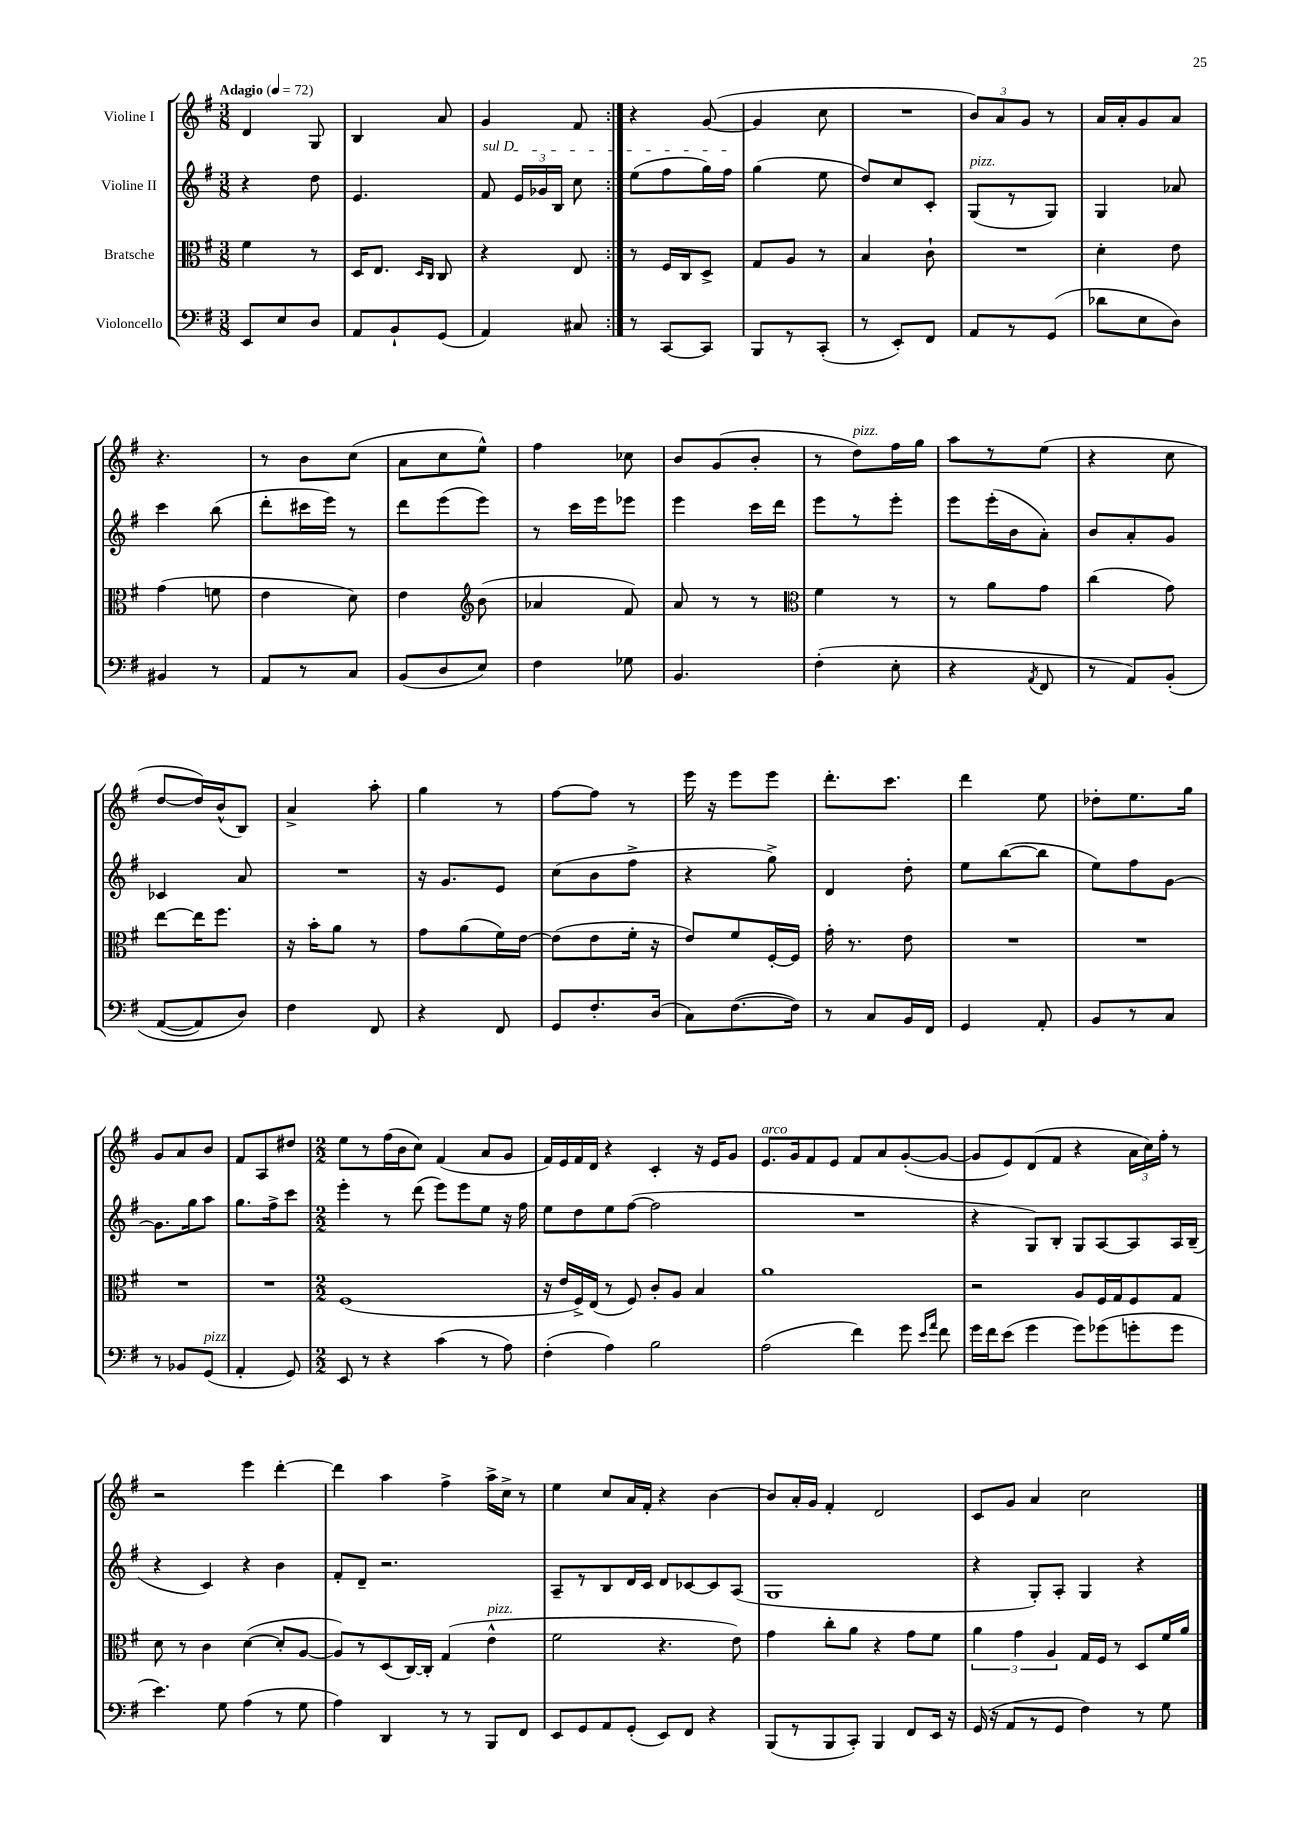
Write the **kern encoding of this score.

**kern	**kern	**kern	**kern
*part4	*part3	*part2	*part1
*staff4	*staff3	*staff2	*staff1
*I"Violoncello	*I"Bratsche	*I"Violine II	*I"Violine I
*clefF4	*clefC3	*clefG2	*clefG2
*k[f#]	*k[f#]	*k[f#]	*k[f#]
*M3/8	*M3/8	*M3/8	*M3/8
*MM72	*MM72	*MM72	*MM72
=1	=1	=1	=1
!	!	!	!LO:TX:a:B:t=Adagio
8EE/L	4f#\	4r	4d/
8E/	.	.	.
8D/J	8r	8dd\	8G/
=2	=2	=2	=2
8AA/L	16D/KL	4.e/	4B/
.	8.E/J	.	.
8BB`/	.	.	.
.	16qqD/LL	.	.
.	16qqC/JJ	.	.
(8GG/J	8C/	.	8a/
=3	=3	=3	=3
!	!	!LO:TX:a:i:t=sul D	!
4AA/)	4r	8f#/	4g/
.	.	24e/LL	.
.	.	24g-X/	.
.	.	24B/JJ	.
8C#X/	8E/	8cc\	8f#/
=4:|!	=4:|!	=4:|!	=4:|!
8r	8r	(8ee\L	4r
[8CC/L	16F#/LL	8ff#\	.
.	16C/J	.	.
8CC/J]	8D^/J	16gg\L)	([8g/
.	.	16ff#\JJ	.
=5	=5	=5	=5
8BBB/L	8G/L	(4gg\	4g/]
8r	8A/J	.	.
(8CC'/J	8r	8ee\	8cc\
=6	=6	=6	=6
8r	4B/	8dd/L)	4.r
8EE'/L)	.	8cc/	.
8FF#/J	8c`\	8c'/J	.
=7	=7	=7	=7
!	!	!LO:TX:a:i:t=pizz.	!
8AA/L	4.r	(8G/L	12b/L)
.	.	.	12a/
8r	.	8r	.
.	.	.	12g/J
(8GG/J	.	8G/J)	8r
=8	=8	=8	=8
8d-X\L	4d'\	4G/	16a/LL
.	.	.	16a'/J
8E\	.	.	8g/
8D\J)	8e\	8a-X/	8a/J
!!LO:LB:g=z
=9	=9	=9	=9
4BB#X/	(4g\	4ccc\	4.r
8r	8fn\	(8bb\	.
=10	=10	=10	=10
8AA/L	4e\	8ddd'\L	8r
8r	.	16ccc#X\L	8b\L
.	.	16eee\JJ)	.
8C/J	8d\)	8r	(8cc\J
=11	=11	=11	=11
(8BB/L	4e\	8ddd\L	8a\L
8D/	.	(8eee\	8cc\
*	*clefG2	*	*
8E/J)	(8b\	8eee\J)	8ee^^\J)
=12	=12	=12	=12
4F#\	4a-X/	8r	4ff#\
.	.	16ccc\LL	.
.	.	16eee\J	.
8G-X\	8f#/)	8eee-X\J	8cc-X\
=13	=13	=13	=13
4.BB/	8a/	4eee\	8b/L
.	8r	.	(8g/
.	8r	16ccc\LL	8b'/J
.	.	16ddd\JJ	.
=14	=14	=14	=14
*	*clefC3	*	*
(4F#'\	4f#\	8eee\L	8r
!	!	!	!LO:TX:a:i:t=pizz.
.	.	8r	8dd\L)
8E'\	8r	8eee'\J	16ff#\L
.	.	.	16gg\JJ
=15	=15	=15	=15
4r	8r	8eee\L	8aa\L
.	8a\L	(16eee'\L	8r
.	.	16b\J	.
8qAA/	.	.	.
8FF#/	8g\J	8a'\J)	(8ee\J
=16	=16	=16	=16
8r	(4cc\	8b/L	4r
8AA/L)	.	8a'/	.
(8BB'/J	8g\)	8g/J	8cc\
!!LO:LB:g=z
=17	=17	=17	=17
([8AA/L	[8ee\L	4c-X/	[8dd/L
8AA/])	16ee\K]	.	16dd/L])
.	8.ff#\J	.	(16b^^/J
8D/J)	.	8a/	8B/J)
=18	=18	=18	=18
4F#\	16r	4.r	4a^/
.	16b'\KL	.	.
.	8a\J	.	.
8FF#/	8r	.	8aa'\
=19	=19	=19	=19
4r	8g\L	16r	4gg\
.	.	8.g/L	.
.	(8a\	.	.
8FF#/	16f#\L)	8e/J	8r
.	[16e\JJ	.	.
=20	=20	=20	=20
8GG/L	(8e\L]	(8cc\L	[8ff#\L
8.F#'/	8e\	8b\	8ff#\J]
.	16f#'\Jk	8ff#^\J	8r
(16D/Jk	16r	.	.
=21	=21	=21	=21
8C\L)	8e/L)	4r	16eee\
.	.	.	16r
([8.F#\	8f#/	.	8eee\L
.	[16F#'/L	8gg^\)	8eee\J
16F#\Jk])	16F#/JJ]	.	.
=22	=22	=22	=22
8r	16g'\	4d/	8.ddd'\L
.	8.r	.	.
8C/L	.	.	.
.	.	.	8.ccc\J
16BB/L	8e\	8dd'\	.
16FF#/JJ	.	.	.
=23	=23	=23	=23
4GG/	4.r	8ee\L	4ddd\
.	.	([8bb\	.
8AA'/	.	8bb\J]	8ee\
=24	=24	=24	=24
8BB/L	4.r	8ee\L)	8dd-X'\L
8r	.	8ff#\	8.ee\
8C/J	.	[8g\J	.
.	.	.	16gg\Jk
!!LO:LB:g=z
=25	=25	=25	=25
8r	4.r	8.g\L]	8g/L
8BB-X/L	.	.	8a/
.	.	16gg\k	.
!LO:TX:a:i:t=pizz.	!	!	!
(8GG/J	.	8aa\J	8b/J
=26	=26	=26	=26
4AA'/	4.r	8.gg\L	8f#/L
.	.	.	8A/
.	.	16ff#^\k	.
8GG/)	.	8ccc\J	8dd#X/J
=27	=27	=27	=27
*M2/2	*M2/2	*M2/2	*M2/2
8EE/	(1F#	4eee'\	8ee\L
8r	.	.	8r
4r	.	8r	(16ff#\L
.	.	.	16b\J
.	.	(8ddd\	8cc\J)
(4c\	.	8eee\L)	(4f#/
.	.	8eee\	.
8r	.	8ee\J	8a/L
8A\)	.	16r	8g/J
.	.	16ff#\	.
=28	=28	=28	=28
(4F#'\	16r	8ee\L	16f#/LL)
.	16e/LL	.	16e/
.	16F#^/)	8dd\	16f#/
.	(16E/JJ	.	16d/JJ
4A\)	8r	8ee\	4r
.	8F#/)	([8ff#\J	.
2B\	8c'/L	2ff#\]	4c'/
.	8A/J	.	.
.	4B/	.	16r
.	.	.	16e/KL
.	.	.	8g/J
=29	=29	=29	=29
!	!	!	!LO:TX:a:i:t=arco
(2A\	1a	1r	8.e/L
.	.	.	16g/k
.	.	.	8f#/
.	.	.	8e/J
4f#\)	.	.	8f#/L
.	.	.	8a/
8g\	.	.	([8g'/
16qqe/LL	.	.	.
16qqa/JJ	.	.	.
8f#\	.	.	8g/J_
=30	=30	=30	=30
16g\LL	2r	4r	8g/L]
16f#\J	.	.	.
(8e\J	.	.	8e/)
4g\	.	8G/L)	(8d/
.	.	8B'/J	8f#/J
8g\L)	8A/L	8G/L	4r
(8g-X\	16F#/L	[8A/	.
.	16G/J	.	.
8gn'\	8F#/	8A/]	24a\LL
.	.	.	24cc\)
.	.	.	24ff#'\JJ
8g\J	8G/J	16A/L	8r
.	.	(16B~/JJ	.
!!LO:LB:g=z
=31	=31	=31	=31
4.e\)	8d\	4r	2r
.	8r	.	.
.	4c\	4c/)	.
8G\	.	.	.
(4A\	([4d\	4r	4eee\
8r	8d'/L]	4b\	[4ddd'\
8G\	[8A/J	.	.
=32	=32	=32	=32
4A\)	8A/L])	8f#'/L	4ddd\]
.	8r	8d~/J	.
4DD/	(8D/	2.r	4aa\
.	[16C/L)	.	.
.	16C'/JJ]	.	.
8r	(4G/	.	4ff#^\
8r	.	.	.
!	!LO:TX:a:i:t=pizz.	!	!
8BBB/L	4e^^\	.	16aa^\LL
.	.	.	16cc^\JJ
8FF#/J	.	.	8r
=33	=33	=33	=33
8EE/L	2f#\	8A~/L	4ee\
8GG/	.	8r	.
8AA/	.	8B/	8cc/L
(8GG'/J	.	16d/L	16a/L
.	.	16c/JJ	16f#'/JJ
8EE/L)	4.r	8d/L	4r
8FF#/J	.	[8c-X/	.
4r	.	8c-/]	[4b\
.	8e\)	(8A/J	.
=34	=34	=34	=34
(8BBB/L	4g\	1G	8b/L]
8r	.	.	16a'/L
.	.	.	16g/JJ
8BBB/	8cc'\L	.	4f#'/
8CC'/J)	8a\J	.	.
4BBB/	4r	.	2d/
8FF#/L	8g\L	.	.
16EE/Jk	8f#\J	.	.
16r	.	.	.
=35	=35	=35	=35
(16GG/	6a\	4r	8c/L
16r	.	.	.
8AA/L	.	.	8g/J
.	6g\	.	.
8r	.	8G'/L)	4a/
.	6A/	.	.
8GG/J	.	8A'/J	.
4F#\)	16G/LL	4G/	2cc\
.	16F#/JJ	.	.
.	8r	.	.
8r	8D/L	4r	.
8G\	16f#/L	.	.
.	16a/JJ	.	.
==	==	==	==
*-	*-	*-	*-
